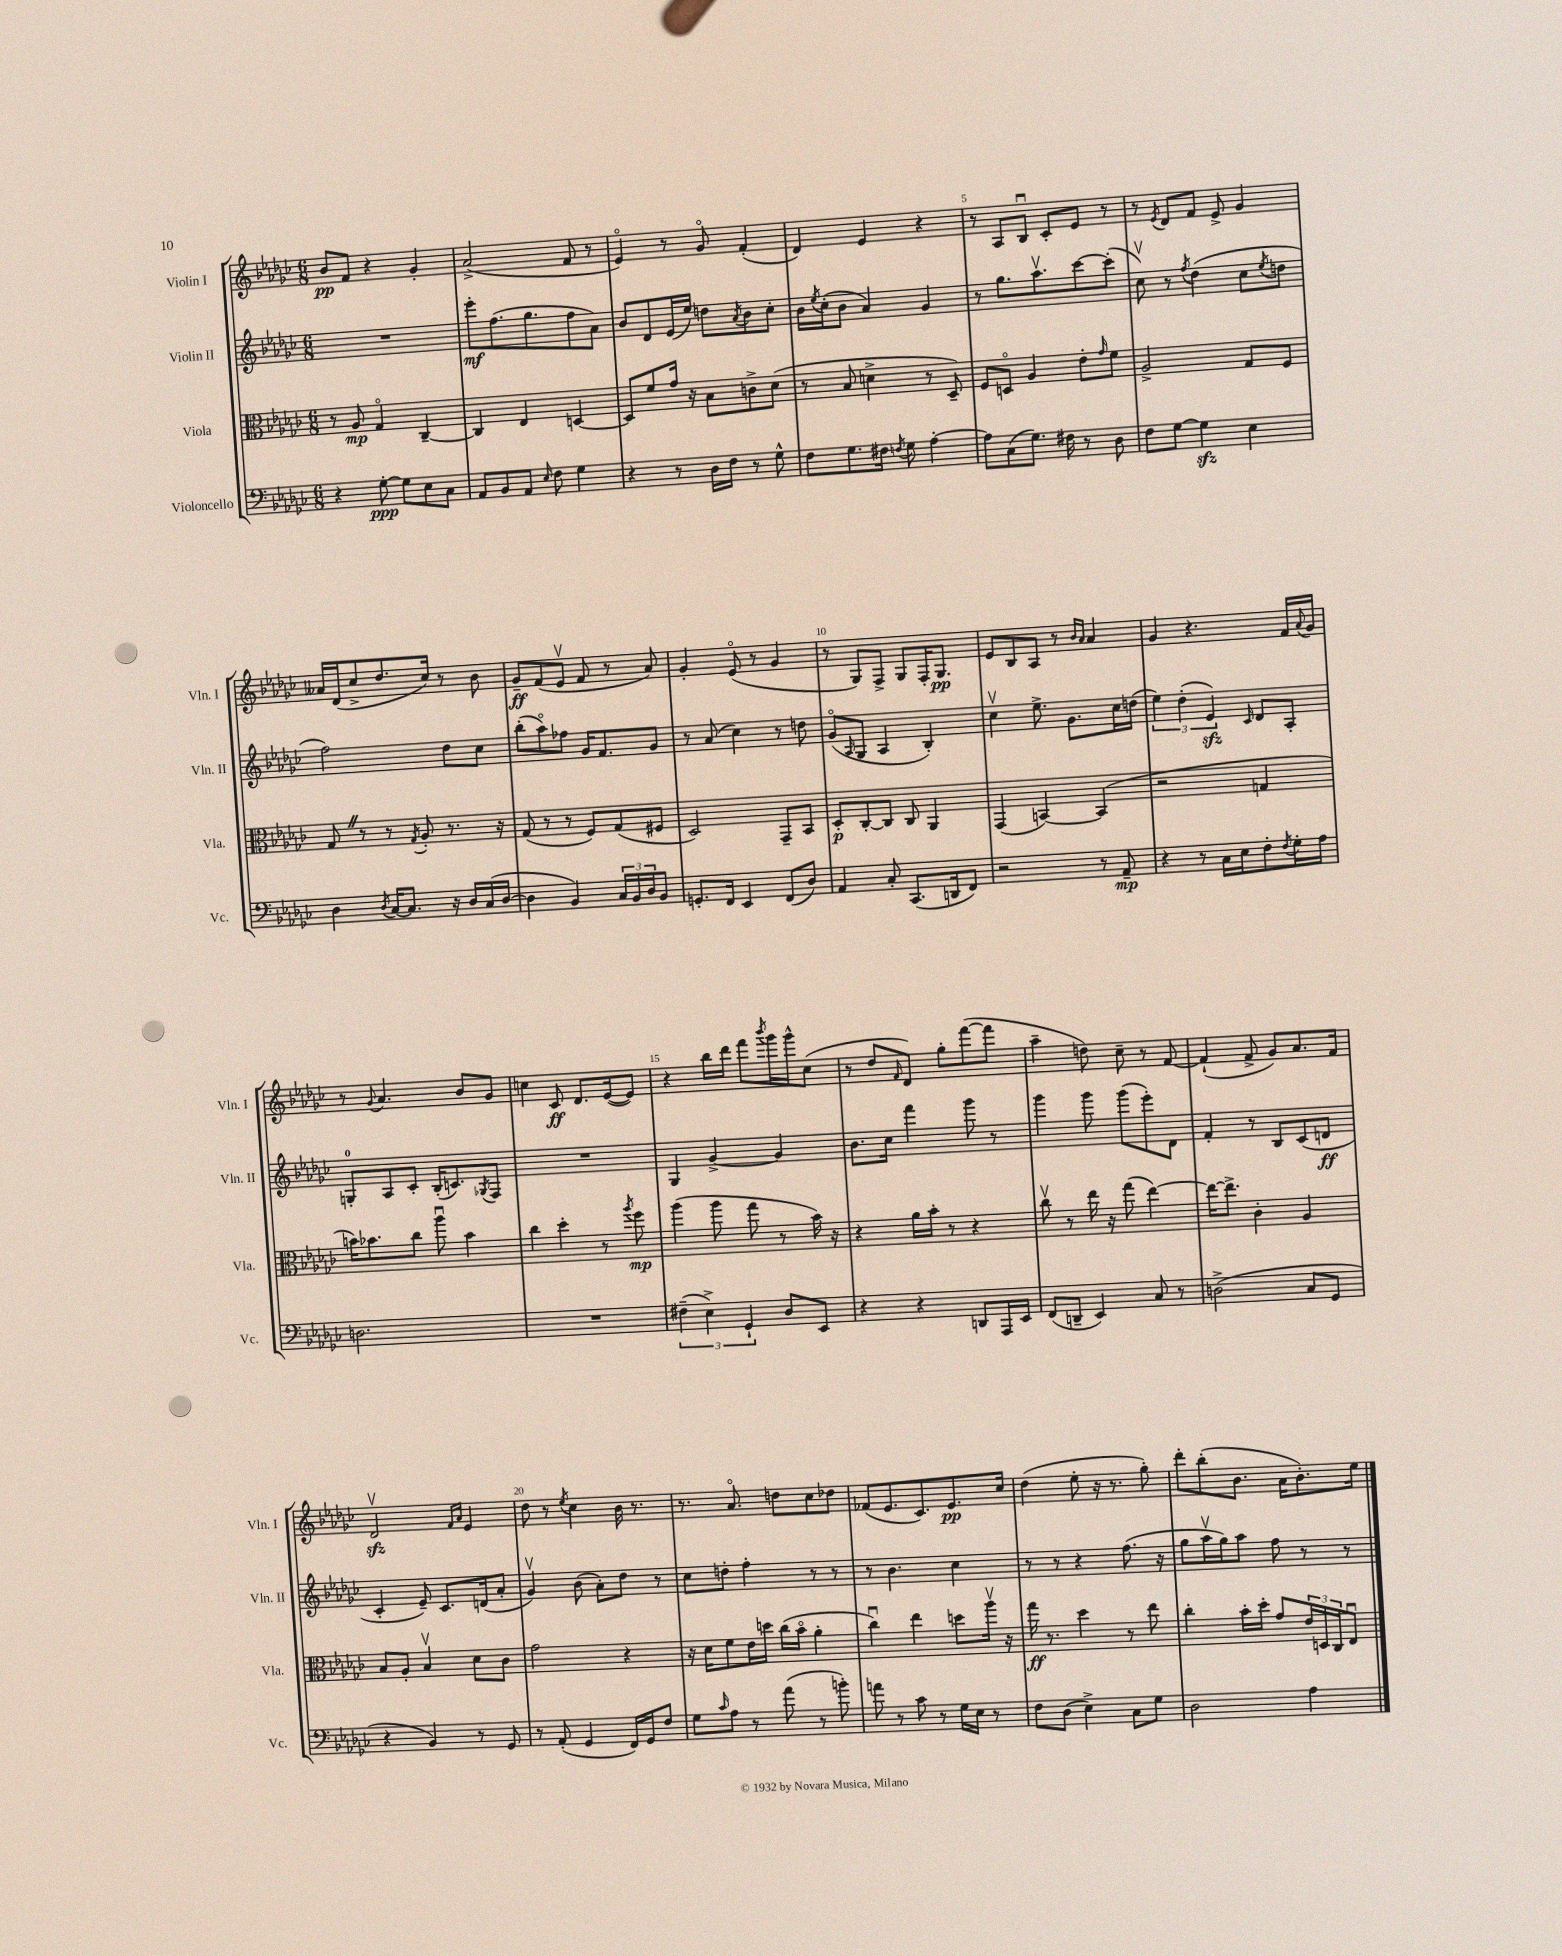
<<
\new StaffGroup <<
\new Staff = "s0" \with { instrumentName = "Violin I" shortInstrumentName = "Vln. I" } {
    \clef treble \key ges \major \numericTimeSignature \time 6/8
    bes'8\pp f'8 r4 ges'4-. |
    aes'2->( f'8 r8 |
    ees'4\flageolet) r8 ges'8\flageolet f'4-.( |
    des'4) ees'4 r4 |
    r8 aes8 bes8\downbow ces'8-. ees'8 r8 |
    r8 \acciaccatura { ees'8 } des'8 f'8 ees'8-> ges'4 |
    aeses'16 des'16( ces''8-> des''8. ces''16) r8 bes'8 |
    ges'8--\ff f'8( ees'8\upbow f'8 r8 aes'8) |
    ges'4-. ees'8\flageolet( r8 ges'4 |
    r8 ges8) f8-> ges8 f16-. ges8.\pp |
    ees'8 bes8 aes8 r8 \grace { bes'16 aes'16 } aes'4 |
    ges'4 r4. f'16 \appoggiatura { aes'8 } ges'16 |
    r8 \appoggiatura { ges'8 } aes'4. bes'8 ges'8 |
    c''4 ces'8\ff des'8. ees'16~( ees'8) |
    r4 bes''16 des'''16 f'''8 \acciaccatura { bes'''8 } ges'''16 ges'''16-^ ces''8( |
    r8 des''8 \grace { f'16 } des'8) ges''8-. f'''8~( f'''8 |
    aes''4-- d''8) ces''8-- r8 f'8~ |
    f'4-!( f'8-> ges'8) aes'8. f'16 |
    des'2\upbow\sfz \grace { f'16 aes'16 } ees'4 |
    des''8 r8 \acciaccatura { ees''8 } ces''4 bes'16 r8. |
    r8. aes'8.\flageolet d''8 ces''8 des''8 |
    fes'8( ees'8. ces'8.) ees'8.\pp ces''16 |
    des''4( ees''8-. r16 r8. ges''8-.) |
    des'''8-. bes''8-.( bes'8. aes'16 bes'8.-.) ees''16 \bar "|." |
}
\new Staff = "s1" \with { instrumentName = "Violin II" shortInstrumentName = "Vln. II" } {
    \clef treble \key ges \major \numericTimeSignature \time 6/8
    R2. |
    ees'''8-.\mf f''8.( ges''8. f''8 aes'8) |
    bes'8 des'8 ees'16( ees''16) d''8 \acciaccatura { aes'8 } bes'8 ces''8-. |
    bes'16 \acciaccatura { ees''8 } ces''16-.( bes'8 aes'4) ges'4 |
    r8 ges''8. aes''8.\upbow ces'''8~ ces'''8-.( |
    ces''8\upbow) r8 \acciaccatura { f''8 } des''4( ces''8 \acciaccatura { ees''8 } d''8 |
    f''2) des''8 ces''8 |
    bes''8-.( aes''8\flageolet) fes''8 ges'16 f'8. ges'8 |
    r8 aes'8( ces''4) r8 d''8 |
    ges'8\flageolet( \grace { aes16 } ges8 aes4 bes4-.) |
    ces''4\upbow ees''8.-> ges'8. ces''16 d''16( |
    \tuplet 3/2 { ees''4) des''4-.( ees'4\sfz) } \grace { ces'16 } des'8 aes8-. |
    g8-0-. aes8 ces'8-. bes16-.( c'8.) \acciaccatura { ges8 } f8 |
    R2. |
    ges4 ges'4~-> ges'4 |
    bes'8. ces''16 f'''4 ges'''8 r8 |
    ges'''4 ges'''8 ges'''8( ees'''8-.) des'8 |
    f'4-. r8 bes8 ces'8( d'8\ff |
    ces'4-. ees'8--) ces'8. d'16( aes'8-. |
    ges'4\upbow) bes'8( aes'8-.) des''8 r8 |
    ces''8 d''8-. f''4-. r8 r8 |
    r8 bes'4. ces''4 |
    r8 r8 r4 f''8.( r16 |
    ges''8 aes''16\upbow ges''16) aes''8 f''8 r8 r8 \bar "|." |
}
\new Staff = "s2" \with { instrumentName = "Viola" shortInstrumentName = "Vla." } {
    \clef alto \key ges \major \numericTimeSignature \time 6/8
    r8 aes8\mp ges4\flageolet ces4~-- |
    ces4 ees4 d4~ |
    d8 f'8 ges'16 r16 bes8 c'8-> des'8( |
    r8 bes8 d'4-> r8 des8--) |
    f8 d8\flageolet aes4 ees'8-. \grace { ges'16 } f'8 |
    aes2-> ges8 f8 |
    ges8 \once \override BreathingSign.text = \markup { \musicglyph "scripts.caesura.straight" } \breathe r8 r8 \acciaccatura { ges8 } aes8-. r8. r16 |
    ges8( r8 r8 f8) ges8( fis8 |
    des2) ges,8-- bes,8 |
    des8-.\p ces8~-. ces8 ces8 aes,4 |
    ges,4( b,4~) b,4( |
    r2 g4 |
    b'16) bes'8. ces''8 aes''8\downbow bes'4 |
    ces''4 des''4-. r8 \acciaccatura { aes''8 } f''8\mp |
    aes''4( aes''8 ges''8 r8 bes'16) r16 |
    r4 aes'16 bes'16-. r8 r4 |
    ces''8\upbow r8 ees''16 r16 ges''8( ees''4~) |
    ees''16~ ees''8.-> ces'4-. aes4 |
    bes8 aes8-. bes4\upbow des'8 ces'8 |
    ges'2 r4 |
    r16 des'16 f'8 ees'16 d''16 ces''16( bes'16\flageolet aes'4-. |
    ces''4\downbow) ees''4 d''8 aes''16\upbow r16 |
    ges''16\ff r8. des''4 r8 ees''8 |
    ces''4-. bes'16-. des''16-. ges'8 \tuplet 3/2 { ees'16 d16 ces16 } ees8\downbow \bar "|." |
}
\new Staff = "s3" \with { instrumentName = "Violoncello" shortInstrumentName = "Vc." } {
    \clef bass \key ges \major \numericTimeSignature \time 6/8
    r4 ges8~-.\ppp ges8 ees8 ces8 |
    aes,8 bes,8 aes,8 \grace { ees16 } f8 ges4 |
    r4 r8 des16 f16 r8 ges8-^ |
    f8 ges8. fis16 \acciaccatura { f8 } ges8 aes4~-. |
    aes8 ces8( ges8.) fis16 r8 des8 |
    f8 ges8~ ges4\sfz ees4 |
    des4 \acciaccatura { des8 } ces16~ ces8. r16 des16 ces16( des16~ |
    des4 bes,4) \tuplet 3/2 { ces16 bes,16 des16 } bes,8 |
    g,8.-. f,16 ees,4 f,8( des8) |
    aes,4 ces8-. ces,8.( d,16 f,8) |
    r2 r8 aes,8--\mp |
    r4 r8 ces16 ees16 f8-. \acciaccatura { f8 } ges16-. aes16 |
    d2. |
    R2. |
    \tuplet 3/2 { fis4--( ees4->) ges,4-! } des8 ees,8 |
    r4 r4 d,8 aes,,16 ees,16 |
    f,8( d,8-- ees,4) ces8 r8 |
    d2->( ces8 ges,8 |
    r4 bes,4) r8 ges,8 |
    r8 aes,8-.( ges,4 f,16) ges,16 f8 |
    ges8 \grace { ces'16 } aes8 r8 aes'8( r8 b'8-.) |
    a'8 r8 ces'8 r8 ges16 ees16 r8 |
    f8 des8( ees4->) ces8 ges8 |
    des2 aes4 \bar "|." |
}
>>
>>
\layout { \context { \Score \override BarNumber.break-visibility = ##(#f #t #t) barNumberVisibility = #(every-nth-bar-number-visible 5) } }
